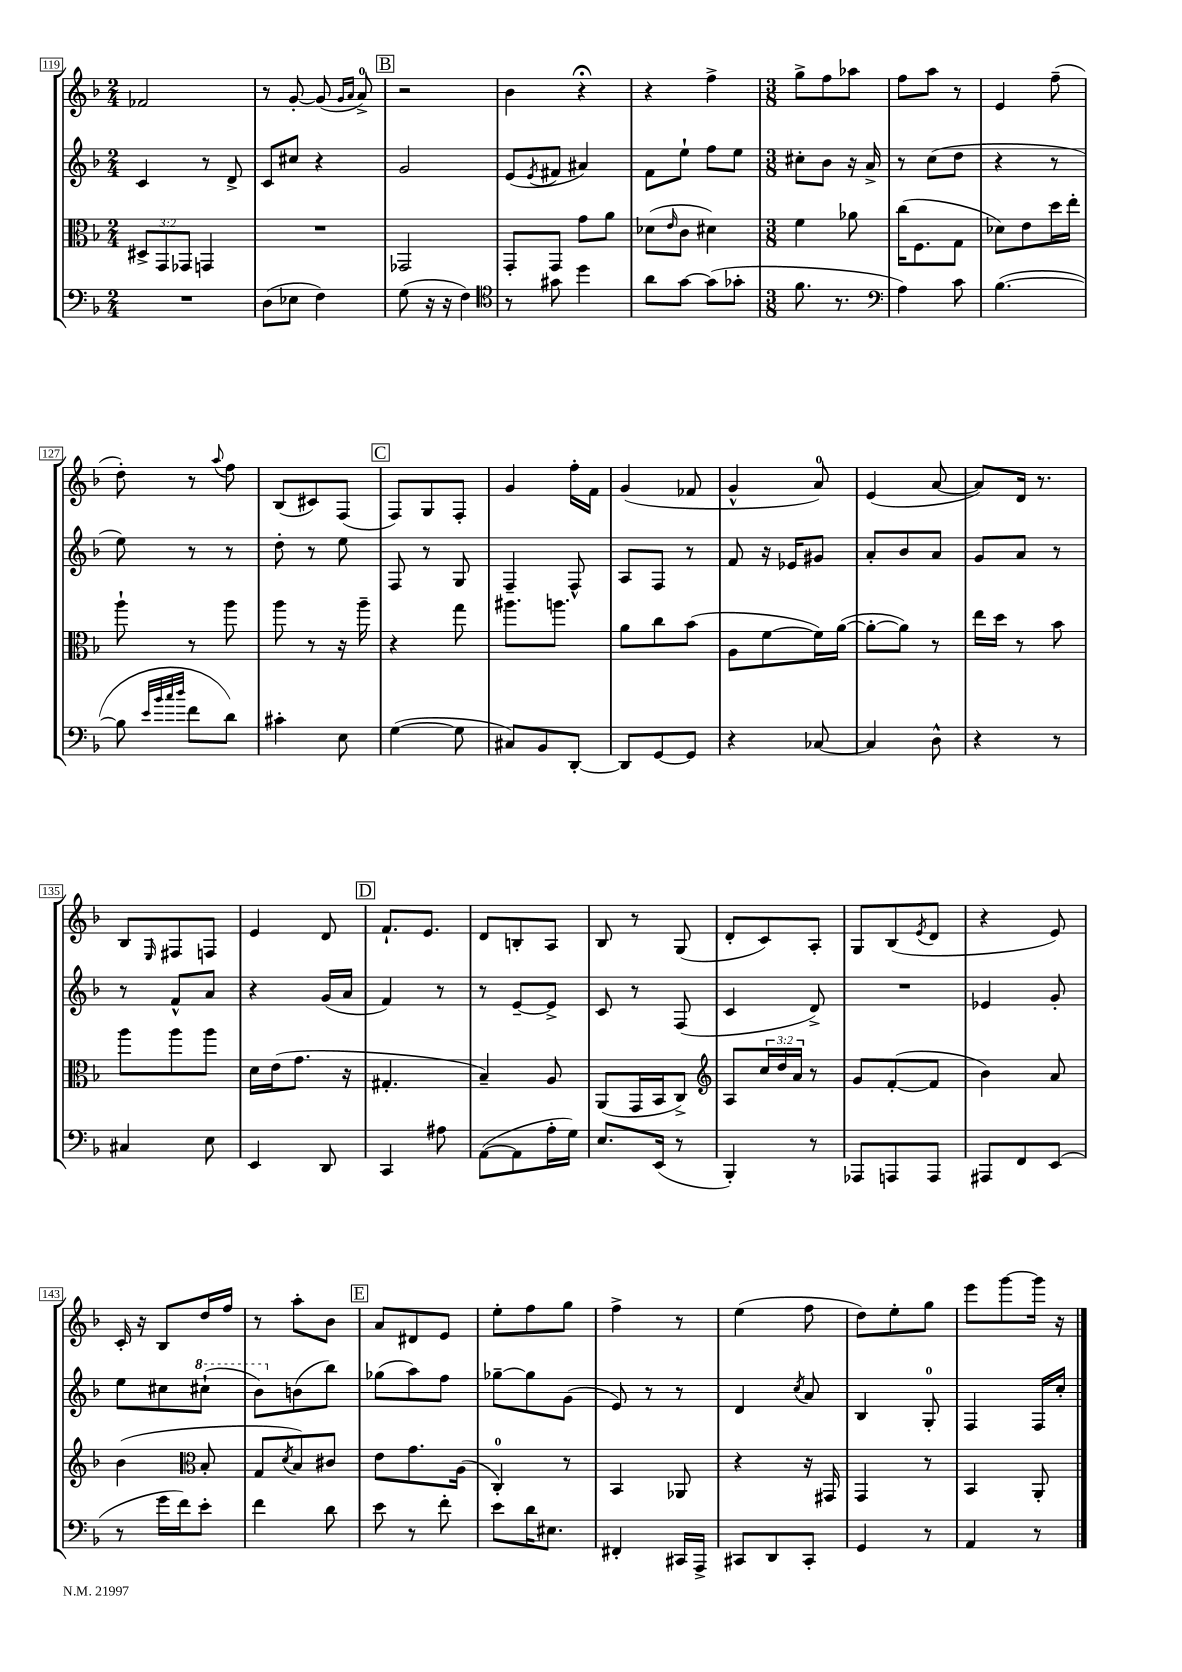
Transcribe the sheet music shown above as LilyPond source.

<<
\new StaffGroup <<
\new Staff = "s0" {
    \clef treble \key f \major \numericTimeSignature \time 2/4
    fes'2 |
    r8 g'8~-. g'8( \grace { g'16 a'16 } a'8-0->) |
    \mark \markup { \box "B" } r2 |
    bes'4 r4\fermata |
    r4 f''4-> |
    \numericTimeSignature \time 3/8 g''8-> f''8 aes''8 |
    f''8 a''8 r8 |
    e'4 f''8--( |
    d''8-.) r8 \appoggiatura { a''8 } f''8 |
    bes8( cis'8) f8( |
    \mark \markup { \box "C" } f8) g8 f8-. |
    g'4 f''16-. f'16 |
    g'4( fes'8 |
    g'4-^ a'8-0) |
    e'4( a'8~ |
    a'8) d'16 r8. |
    bes8 \grace { e16 } fis8 f8 |
    e'4 d'8 |
    \mark \markup { \box "D" } f'8.-! e'8. |
    d'8 b8-. a8 |
    bes8 r8 g8( |
    d'8-. c'8) a8-. |
    g8 bes8( \acciaccatura { e'8 } d'8 |
    r4 e'8) |
    c'16-. r16 bes8 d''16 f''16 |
    r8 a''8-. bes'8 |
    \mark \markup { \box "E" } a'8 dis'8 e'8 |
    e''8-. f''8 g''8 |
    f''4-> r8 |
    e''4( f''8 |
    d''8) e''8-. g''8 |
    e'''8 g'''8~ g'''16 r16 \bar "|." |
}
\new Staff = "s1" {
    \clef treble \key f \major \numericTimeSignature \time 2/4
    c'4 r8 d'8-> |
    c'8 cis''8 r4 |
    \mark \markup { \box "B" } g'2 |
    e'8( \acciaccatura { e'8 } fis'8 ais'4) |
    f'8 e''8-! f''8 e''8 |
    \numericTimeSignature \time 3/8 cis''8-. bes'8 r16 a'16-> |
    r8 c''8( d''8 |
    r4 r8 |
    e''8) r8 r8 |
    d''8-. r8 e''8 |
    \mark \markup { \box "C" } f8 r8 g8 |
    f4-- f8-^ |
    a8 f8 r8 |
    f'8 r16 ees'16 gis'8 |
    a'8-. bes'8 a'8 |
    g'8 a'8 r8 |
    r8 f'8-^ a'8 |
    r4 g'16( a'16 |
    \mark \markup { \box "D" } f'4) r8 |
    r8 e'8~-- e'8-> |
    c'8 r8 f8( |
    c'4 d'8->) |
    R4. |
    ees'4 g'8-. |
    e''8 cis''8 \ottava #1 cis'''8-!( |
    bes''8) \ottava #0 b'8( bes''8) |
    \mark \markup { \box "E" } ges''8( a''8) f''8 |
    ges''8~-- ges''8 g'8( |
    e'8) r8 r8 |
    d'4 \acciaccatura { c''8 } a'8 |
    bes4 g8-0-. |
    f4 f16 c''16-. \bar "|." |
}
\new Staff = "s2" {
    \clef alto \key f \major \numericTimeSignature \time 2/4 \override Staff.TupletNumber.text = #tuplet-number::calc-fraction-text
    \tuplet 3/2 { dis8-> g,8 ges,8 } g,4 |
    R2 |
    \mark \markup { \box "B" } ges,2 |
    g,8-. g,8 g'8 a'8 |
    des'8( \grace { e'16 } c'8 dis'4) |
    \numericTimeSignature \time 3/8 f'4 aes'8 |
    c''16( f8. g8 |
    des'8) e'8 d''16 e''16-. |
    a''8-! r8 a''8 |
    a''8 r8 r16 a''16-- |
    \mark \markup { \box "C" } r4 g''8 |
    ais''8. a''8. |
    a'8 c''8 bes'8( |
    a8 f'8~ f'16) a'16~( |
    a'8~-. a'8) r8 |
    e''16 d''16 r8 bes'8 |
    a''8 a''8 a''8 |
    d'16 e'16( g'8. r16 |
    \mark \markup { \box "D" } gis4.-. |
    bes4--) a8 |
    a,8( g,16 bes,16 c8->) |
    \clef treble a8 \tuplet 3/2 { c''16 d''16 a'16 } r8 |
    g'8 f'8~-.( f'8 |
    bes'4) a'8 |
    bes'4( \clef alto bes8-. |
    g8 \acciaccatura { d'8 } bes8) cis'8 |
    \mark \markup { \box "E" } e'8 g'8. a16( |
    c4-0-.) r8 |
    bes,4 aes,8 |
    r4 r16 gis,16 |
    g,4 r8 |
    bes,4 a,8-. \bar "|." |
}
\new Staff = "s3" {
    \clef bass \key f \major \numericTimeSignature \time 2/4
    R2 |
    d8( ees8 f4) |
    \mark \markup { \box "B" } g8( r16 r16 f4) |
    \clef tenor r8 gis'8 d''4 |
    a'8 g'8~ g'8( ges'8-. |
    \numericTimeSignature \time 3/8 f'8. r8. |
    \clef bass a4) c'8 |
    bes4.~( |
    bes8 \grace { e'32 bes'32 c''32 d''32 } f'8 d'8) |
    cis'4-. e8 |
    \mark \markup { \box "C" } g4~( g8 |
    cis8) bes,8 d,8~-. |
    d,8 g,8~ g,8 |
    r4 ces8~ |
    ces4 d8-^ |
    r4 r8 |
    cis4 e8 |
    e,4 d,8 |
    \mark \markup { \box "D" } c,4 ais8 |
    a,8~( a,8 a16-. g16) |
    e8. e,16( r8 |
    bes,,4-.) r8 |
    aes,,8 a,,8 a,,8 |
    ais,,8 f,8 e,8( |
    r8 g'16 f'16) e'8-. |
    f'4 d'8 |
    \mark \markup { \box "E" } e'8 r8 f'8-. |
    e'8 d'16 eis8. |
    fis,4-. cis,16 a,,16-> |
    cis,8 d,8 cis,8-. |
    g,4 r8 |
    a,4 r8 \bar "|." |
}
>>
>>
\layout { \context { \Score currentBarNumber = #119 \override BarNumber.stencil = #(make-stencil-boxer 0.1 0.3 ly:text-interface::print) } }
